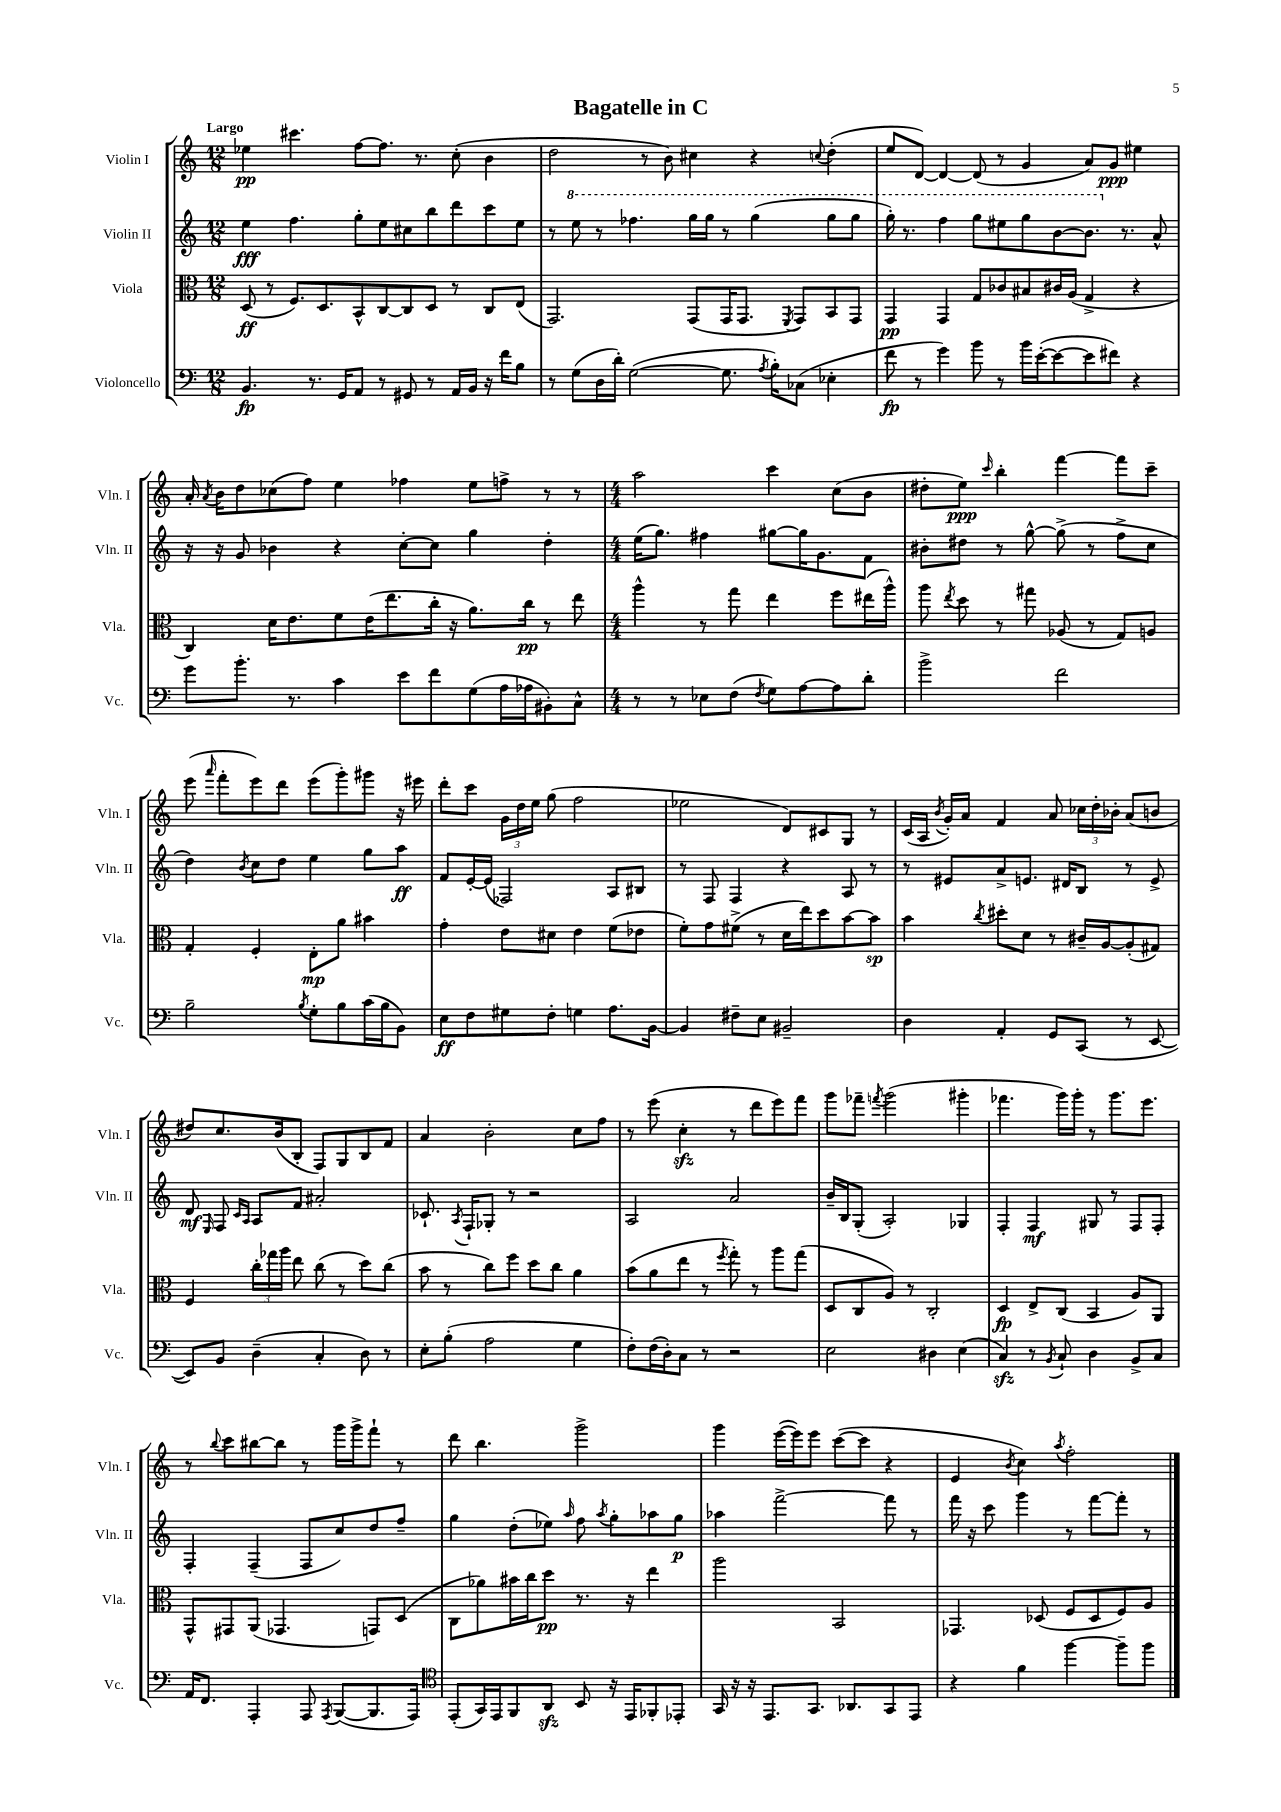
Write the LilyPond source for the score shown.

\header { title = "Bagatelle in C" }
<<
\new StaffGroup <<
\new Staff = "s0" \with { instrumentName = "Violin I" shortInstrumentName = "Vln. I" } {
    \clef treble \key c \major \numericTimeSignature \time 12/8 \tempo "Largo"
    \autoBeamOff ees''4\pp cis'''4. f''8[~ f''8.] r8. c''8-.( b'4 |
    d''2 r8 b'8) cis''4 r4 \appoggiatura { c''8 } d''4-.( |
    e''8[ d'8]~) d'4~ d'8( r8 g'4 a'8[) g'8]\ppp eis''4 |
    a'16-. \acciaccatura { a'8 } b'16[ d''8 ces''8( f''8]) e''4 fes''4 e''8[ f''8]-> r8 r8 |
    \numericTimeSignature \time 4/4 a''2 c'''4 c''8[( b'8] |
    dis''8[-. e''8]\ppp) \grace { c'''16 } b''4-. f'''4~ f'''8[ c'''8]-- |
    e'''8( \grace { a'''16 } f'''8[-. e'''8) d'''8] e'''8[( g'''8-.) gis'''8] r16 eis'''16 |
    d'''8[-. c'''8] \tuplet 3/2 { g'16[ d''16 e''16] } g''8( f''2 |
    ees''2 d'8[) cis'8 g8] r8 |
    c'16[( a16] \acciaccatura { b'8 } g'16[-.) a'16] f'4 a'8 \tuplet 3/2 { ces''16[ d''16-. bes'16]-. } a'8[( b'8] |
    dis''8[) c''8. b'16( b8]-. f8[) g8 b8 f'8] |
    a'4 b'2-. c''8[ f''8] |
    r8 e'''8( c''4-.\sfz r8 d'''8[ e'''8) f'''8] |
    g'''8[ fes'''8]-- \acciaccatura { f'''8 } g'''2( gis'''4-. |
    fes'''4. g'''16[) g'''16]-. r8 g'''8.[ e'''8.] |
    r8 \appoggiatura { b''8 } c'''8[ bis''8~ bis''8] r8 g'''16[ g'''16-> f'''8]-! r8 |
    d'''8 b''4. g'''2-> |
    g'''4 e'''16[~( e'''16) e'''8] c'''8[~( c'''8] r4 |
    e'4 \acciaccatura { b'8 } c''4) \acciaccatura { a''8 } f''2-. \bar "|." |
}
\new Staff = "s1" \with { instrumentName = "Violin II" shortInstrumentName = "Vln. II" } {
    \clef treble \key c \major \numericTimeSignature \time 12/8
    \autoBeamOff e''4\fff f''4. g''8[-. e''8 cis''8 b''8 d'''8 c'''8 e''8] |
    r8 \ottava #1 e'''8 r8 fes'''4. g'''16[ g'''16] r8 g'''4( g'''8[ g'''8] |
    g'''16-.) r8. f'''4 g'''8[ eis'''8 g'''8 b''8~ b''8.] \ottava #0 r8. a'8-^ |
    r16 r16 g'8 bes'4 r4 c''8[~-. c''8] g''4 d''4-. |
    \numericTimeSignature \time 4/4 e''16[( g''8.]) fis''4 gis''8[~ gis''16 g'8. f'8] |
    bis'8[-. dis''8] r8 g''8~-^ g''8->( r8 f''8[-> c''8] |
    d''4) \acciaccatura { b'8 } c''8[ d''8] e''4 g''8[ a''8]\ff |
    f'8[ e'16~-. e'16]( fes2) a8[ bis8] |
    r8 f8 f4 r4 a8 r8 |
    r8 eis'8[ a'8-> e'8.] dis'16[ b8] r8 e'8-> |
    d'8\mf \grace { e16 } f8 \grace { c'16[ a16] } a8[ f'8] ais'2-. |
    ces'8.-! \acciaccatura { a8 } f16[-! ges8]-. r8 r2 |
    a2 a'2 |
    b'16[-- b16 g8]-.( a2-.) ges4 |
    f4-. f4\mf gis8 r8 f8[ f8]-. |
    f4-. f4--( f8[ c''8) d''8 f''8]-- |
    g''4 d''8[-.( ees''8]) \grace { a''16 } f''8 \acciaccatura { a''8 } g''8[-. aes''8 g''8]\p |
    aes''4 f'''2~-> f'''8 r8 |
    f'''16 r16 c'''8 g'''4 r8 f'''8[~ f'''8]-. r8 \bar "|." |
}
\new Staff = "s2" \with { instrumentName = "Viola" shortInstrumentName = "Vla." } {
    \clef alto \key c \major \numericTimeSignature \time 12/8
    \autoBeamOff d8\ff( r8 f8.[) d8. b,8-^ c8~ c8 d8] r8 c8[ e8]( |
    g,2.) g,8[( g,16 g,8.] \acciaccatura { f,8 } g,8[) b,8 g,8] |
    g,4\pp g,4 g8[ ces'8 bis8 cis'16 a16]( g4-> r4 |
    c4) d'16[ e'8. f'8 e'16( e''8. c''16]-. r16 a'8.[) c''16]\pp r8 e''8 |
    \numericTimeSignature \time 4/4 a''4-^ r8 g''8 e''4 f''8[ eis''16( a''16]-^) |
    a''8 \acciaccatura { e''8 } d''8 r8 gis''8 aes8( r8 g8[) a8] |
    g4-. f4-. e8[-.\mp a'8] bis'4 |
    g'4-. e'8[ dis'8] e'4 f'8[( ees'8] |
    f'8[-.) g'8 fis'8]->( r8 d'16[ e''16) d''8 b'8~ b'8]\sp |
    b'4 \acciaccatura { c''8 } dis''8[-. d'8] r8 cis'16[-- a16~ a8-.( gis8]) |
    f4 \tuplet 3/2 { c''16[-. ges''16 a''16] } e''8 c''8( r8 d''8[) c''8]( |
    b'8 r8 c''8[) f''8] d''8[ c''8] a'4 |
    b'8[( a'8 e''8] r8 \acciaccatura { f''8 } g''8-.) r8 a''8[ g''8]( |
    d8[ c8 a8]) r8 c2-. |
    d4\fp e8[-> c8]( b,4 a8[) a,8] |
    g,8[-^ gis,8 a,8]( ges,4. g,8[) d8]( |
    c8[ aes'8) bis'16 c''16 d''8]\pp r8. r16 e''4 |
    a''2 b,2 |
    ges,4. des8( f8[ des8 f8) a8] \bar "|." |
}
\new Staff = "s3" \with { instrumentName = "Violoncello" shortInstrumentName = "Vc." } {
    \clef bass \key c \major \numericTimeSignature \time 12/8
    \autoBeamOff b,4.\fp r8. g,16[ a,8] r8 gis,8 r8 a,16[ b,16] r16 f'16[ b8] |
    r8 g8[( d16 d'16]-.) g2~( g8. \acciaccatura { a8 } b16[-.) ces8]( ees4-. |
    f'8\fp r8 g'4) b'8 r8 b'16[ e'16~-.( e'8~ e'8 fis'8]) r4 |
    g'8[ b'8.]-. r8. c'4 e'8[ f'8 g8( a16 aes16 bis,8-.) c8]-^ |
    \numericTimeSignature \time 4/4 r8 r8 ees8[ f8]( \acciaccatura { f8 } g8[) a8~ a8 d'8]-. |
    b'2-> f'2 |
    b2-- \acciaccatura { b8 } g8[-. b8 c'16( b16 b,8]) |
    e8[\ff f8 gis8 f8]-. g4 a8.[ b,16]~ |
    b,4 fis8[-- e8] bis,2-- |
    d4 a,4-. g,8[ c,8]( r8 e,8~ |
    e,8[) b,8] d4--( c4-. d8) r8 |
    e8[-. b8]-.( a2 g4 |
    f8[-.) f16( d16-.) c8] r8 r2 |
    e2 dis4 e4( |
    c4\sfz) r8 \acciaccatura { b,8 } c8-! d4 b,8[-> c8] |
    a,16[ f,8.] a,,4-. a,,8 \acciaccatura { a,,8 } b,,8[~( b,,8. a,,16]) |
    \clef tenor e,8[-.( g,16) e,16 f,8 a,8]\sfz b,8 r16 e,16[ fes,8-. ees,8]-. |
    g,16 r16 r16 e,8.[ g,8.] aes,8.[ g,8 e,8] |
    r4 f'4 f''4~ f''8[-- f''8] \bar "|." |
}
>>
>>
\layout { \context { \Score \remove "Bar_number_engraver" } }
